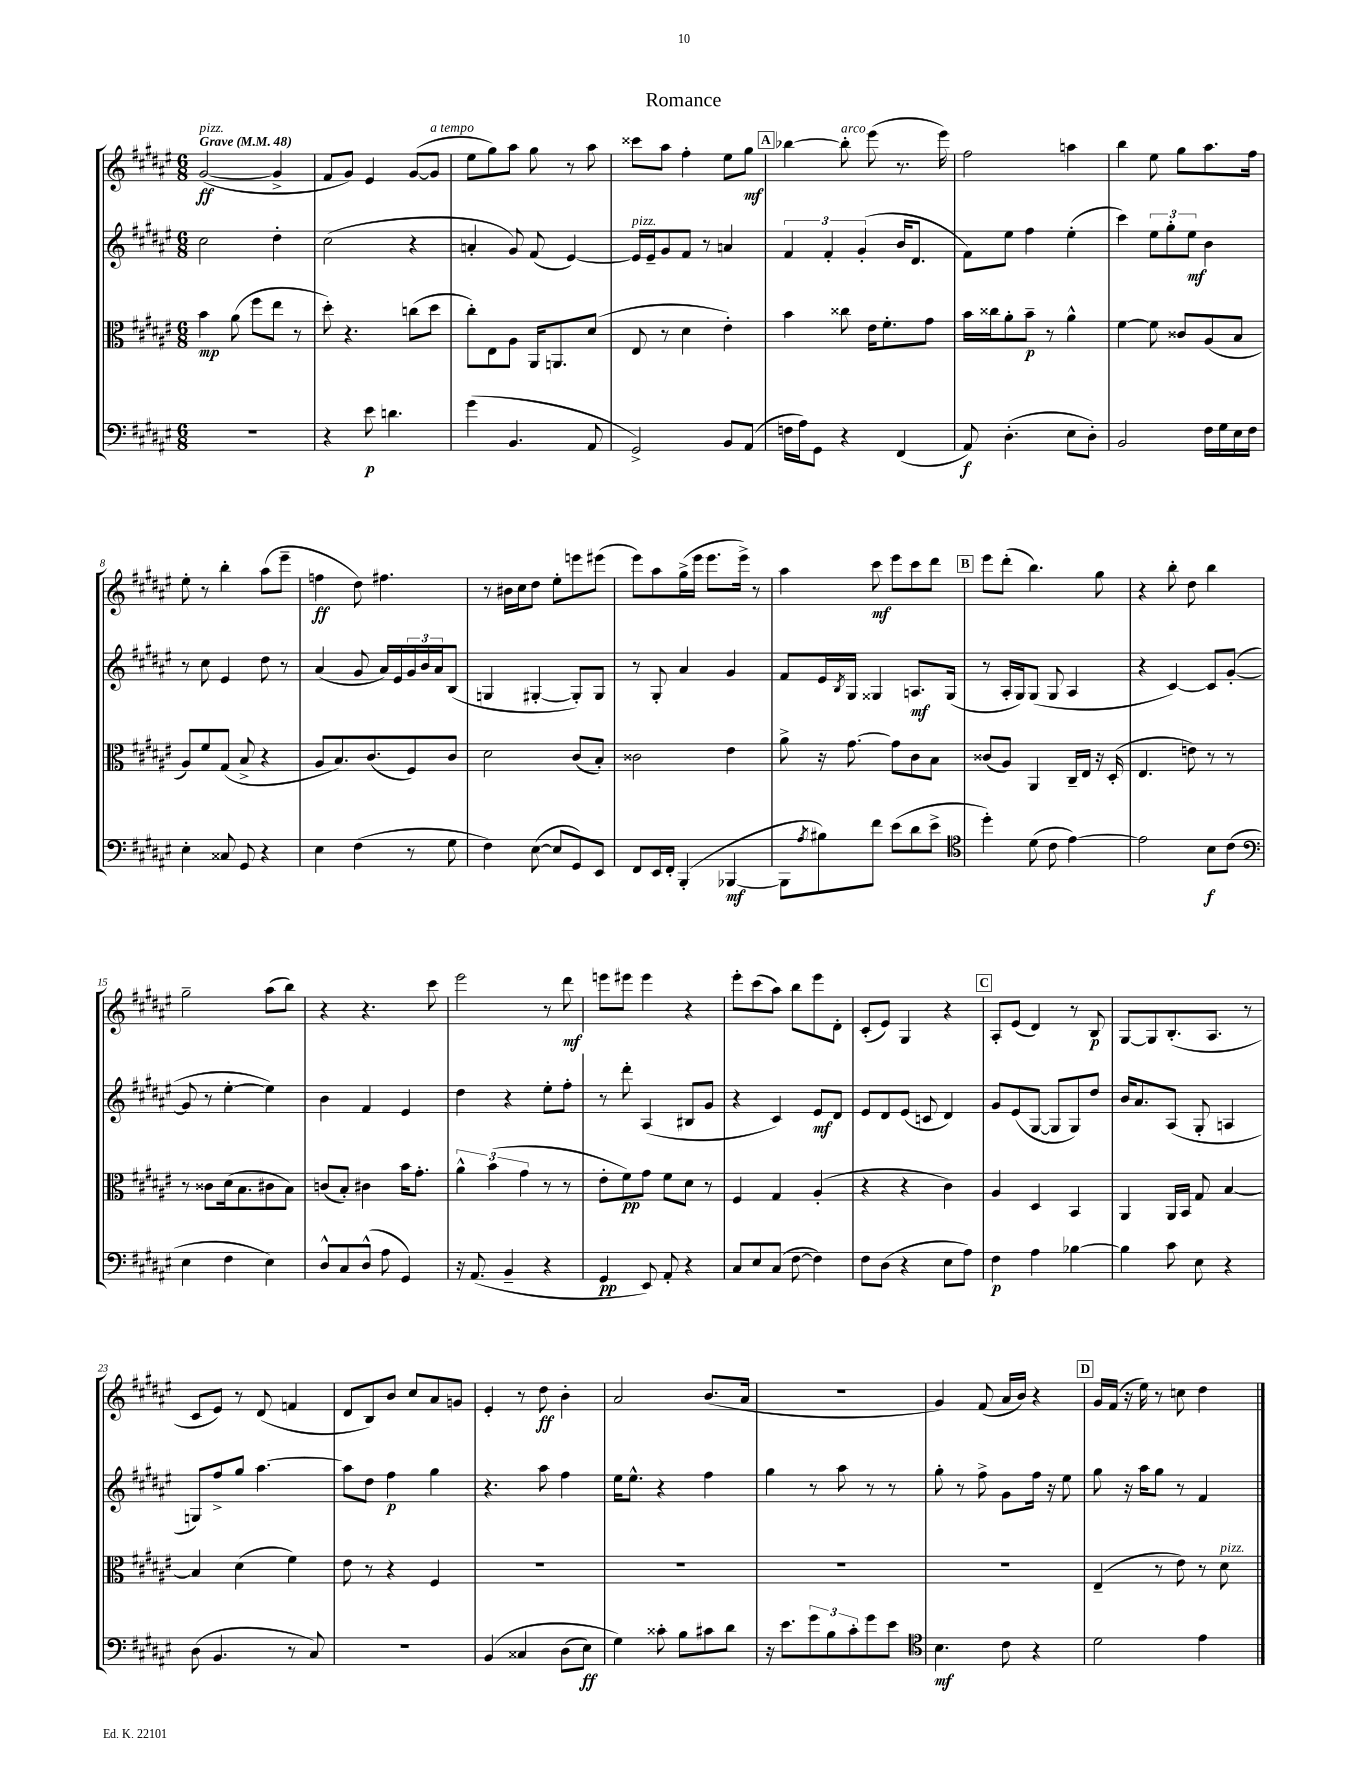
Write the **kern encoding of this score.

**kern	**kern	**kern	**kern
*staff4	*staff3	*staff2	*staff1
*clefF4	*clefC3	*clefG2	*clefG2
*k[f#c#g#d#a#e#]	*k[f#c#g#d#a#e#]	*k[f#c#g#d#a#e#]	*k[f#c#g#d#a#e#]
*M6/8	*M6/8	*M6/8	*M6/8
*MM48	*MM48	*MM48	*MM48
2.r	4b	2cc#	([2g#
.	(8a#	.	.
.	8ff#	.	.
.	8ee#	4dd#'	4g#^]
.	8r	.	.
=	=	=	=
4r	8dd#')	(2cc#	8f#
.	4.r	.	8g#)
8e#	.	.	4e#
4.d	.	.	.
.	(8cc	4r	([8g#
.	8dd#	.	8g#]
=	=	=	=
(4g#	8cc#')	4a'	8ee#
.	8E#	.	8gg#)
4.BB	8A#	8g#)	8aa#
.	16AA#	(8f#	8gg#
.	8.AA	.	.
.	.	[4e#)	8r
8AA#	(8d#	.	8aa#
=	=	=	=
2GG#^)	8E#	16e#]	8ccc##
.	.	16e#~	.
.	8r	8g#	8aa#
.	4d#	8f#	4ff#'
.	.	8r	.
8BB	4e#')	4a	8ee#
(8AA#	.	.	8gg#
=	=	=	=
16F	4b	6f#	[4bb-
16A#)	.	.	.
8GG#	.	.	.
.	.	6f#'	.
4r	8cc##	.	8bb-']
.	.	(6g#'	.
.	16e#	.	(8eee#
.	8.f#'	.	.
(4FF#	.	16b	8.r
.	.	8.d#	.
.	8g#	.	.
.	.	.	16eee#)
=	=	=	=
8AA#)	16b	8f#)	2ff#
.	16cc##	.	.
(4.D#'	8a#'	8ee#	.
.	8b~	4ff#	.
.	8r	.	.
8E#	4a#^^	(4ee#'	4aa
8D#')	.	.	.
=	=	=	=
2BB	[4f#	4ccc#)	4bb
.	8f#]	12ee#	8ee#
.	.	12gg#'	.
.	8c##	.	8gg#
.	.	12ee#	.
16F#	(8A#	4b	8.aa#
16G#	.	.	.
16E#	8B	.	.
16F#	.	.	16ff#
=	=	=	=
4E#'	8A#)	8r	8ee#'
.	8f#	8cc#	8r
8C##	(8G#	4e#	4bb'
8GG#	8B^	.	.
4r	4r	8dd#	(8aa#
.	.	8r	8eee#~
=	=	=	=
4E#	8A#	(4a#	4ff
.	8.B)	.	.
(4F#	.	8g#	8dd#)
.	(8.c#	.	.
.	.	16a#)	4.ff#
.	.	16e#	.
8r	8F#)	24g#	.
.	.	24b	.
.	.	24a#	.
8G#	8c#	(8B	.
=	=	=	=
4F#)	2d#	4G	8r
.	.	.	16b#
.	.	.	16cc#
([8E#	.	[4G#'	8dd#
8E#]	.	.	8ee#'
8GG#)	(8c#	8G#'])	8eee
8EE#	8B')	8G#	(8eee#
=	=	=	=
8FF#	2c##	8r	8eee#)
16EE#	.	8G#'	8aa#
16FF#'	.	.	.
(4BBB'	.	4a#	(16gg#^
.	.	.	16eee#
.	.	.	8.eee#
[4BBB-	4e#	4g#	.
.	.	.	16eee#^)
.	.	.	8r
=	=	=	=
8BBB-]	8a#^	8f#	4aa#
8qA#	.	.	.
8B#)	16r	16e#	.
.	.	8qB	.
.	[8.g#	16G#	.
8f#	.	4G##	8ccc#
(8e#	8g#]	.	8eee#
8d#	8c#	8.A	8ccc#
8e#^	8B	.	8ddd#
.	.	(16G##	.
=	=	=	=
*clefC4	*	*	*
4dd#')	(8c##	8r	8eee#
.	8A#)	16A#'	(8ddd#'
.	.	16G#)	.
(8d#	4AA#	(8G#	4.bb)
8c#	.	8G#	.
[4e#)	16C#~	4A#	.
.	16E#	.	.
.	16r	.	8gg#
.	(16D#'	.	.
=	=	=	=
2e#]	4.E#	4r	4r
.	.	[4c#)	8bb'
.	8e)	.	8dd#
8B	8r	8c#]	4bb
(8c#	8r	([8g#'	.
=	=	=	=
*clefF4	*	*	*
4E#	8r	8g#]	2gg#~
.	8c##	8r	.
4F#	(16d#	[4ee#'	.
.	8.B	.	.
4E#)	8c#	4ee#])	(8aa#
.	8B)	.	8bb)
=	=	=	=
8D#^^	(8c	4b	4r
8C#	8B')	.	.
(8D#^^	4c#	4f#	4.r
8A#	.	.	.
4GG#)	16b	4e#	.
.	8.g#'	.	.
.	.	.	8ccc#
=	=	=	=
16r	6a#^^	4dd#	2eee#
(8.AA#	.	.	.
.	(6b	.	.
4BB~	.	4r	.
.	6g#	.	.
4r	8r	8ee#'	8r
.	8r	8ff#'	8ddd#
=	=	=	=
4GG#	8e#'	8r	8eee
.	8f#)	8ddd#'	8eee#
8EE#)	8g#	(4A#	4eee#
8AA#'	8f#	.	.
4r	8d#	8B#	4r
.	8r	8g#	.
=	=	=	=
8C#	4F#	4r	8eee#'
8E#	.	.	(8ccc#
(8C#	4G#	4c#)	8aa#)
[8F#	.	.	8bb
4F#])	(4A#'	8e#	8eee#
.	.	8d#	8d#'
=	=	=	=
8F#	4r	8e#	(8c#'
(8D#	.	8d#	8e#)
4r	4r	(8e#	4G#
.	.	8c	.
8E#	4c#)	4d#)	4r
8A#)	.	.	.
=	=	=	=
4F#	4A#	8g#	8A#'
.	.	(8e#	(8e#
4A#	4D#	[8G#	4d#)
.	.	8G#]	.
[4B-	4BB	8G#)	8r
.	.	8dd#	8B
=	=	=	=
4B-]	4AA#	16b	[8G#
.	.	8.a#	.
.	.	.	8G#]
8c#	16AA#	(8A#	(8.B'
.	16BB	.	.
8E#	8G#	8G#'	.
.	.	.	8.A#
4r	[4B	4A	.
.	.	.	8r
=	=	=	=
(8D#	4B]	8G)	8c#
4.BB	.	8ff#^	8e#)
.	(4d#	8gg#	8r
.	.	[4.aa#	(8d#
8r	4f#)	.	4f
8C#)	.	.	.
=	=	=	=
2.r	8e#	8aa#]	8d#
.	8r	8dd#	8B)
.	4r	4ff#	8b
.	.	.	8cc#
.	4F#	4gg#	8a#
.	.	.	8g
=	=	=	=
&(4BB	2.r	4.r	4e#'
4C##	.	.	8r
.	.	8aa#	8dd#
(8D#	.	4ff#	4b'
8E#)	.	.	.
=	=	=	=
4G#&)	2.r	16ee#	2a#
.	.	8.ee#^^	.
8c##'	.	4r	.
8B	.	.	.
8c#	.	4ff#	(8.b
8d#	.	.	.
.	.	.	16a#
=	=	=	=
16r	2.r	4gg#	2.r
8.e#	.	.	.
12g#	.	8r	.
12B	.	.	.
.	.	8aa#	.
12c#'	.	.	.
8g#	.	8r	.
8e#	.	8r	.
=	=	=	=
*clefC4	*	*	*
4.B	2.r	8gg#'	4g#)
.	.	8r	.
.	.	8ff#^	(8f#
8c#	.	8g#	16a#
.	.	.	16b)
4r	.	16ff#	4r
.	.	16r	.
.	.	8ee#	.
=	=	=	=
2d#	(4E#~	8gg#	16g#
.	.	.	(16f#
.	.	16r	16r
.	.	16aa#	16ee#)
.	8r	8gg#	8r
.	8e#)	8r	8cc
4e#	8r	4f#	4dd#
.	8d#	.	.
==	==	==	==
*-	*-	*-	*-
